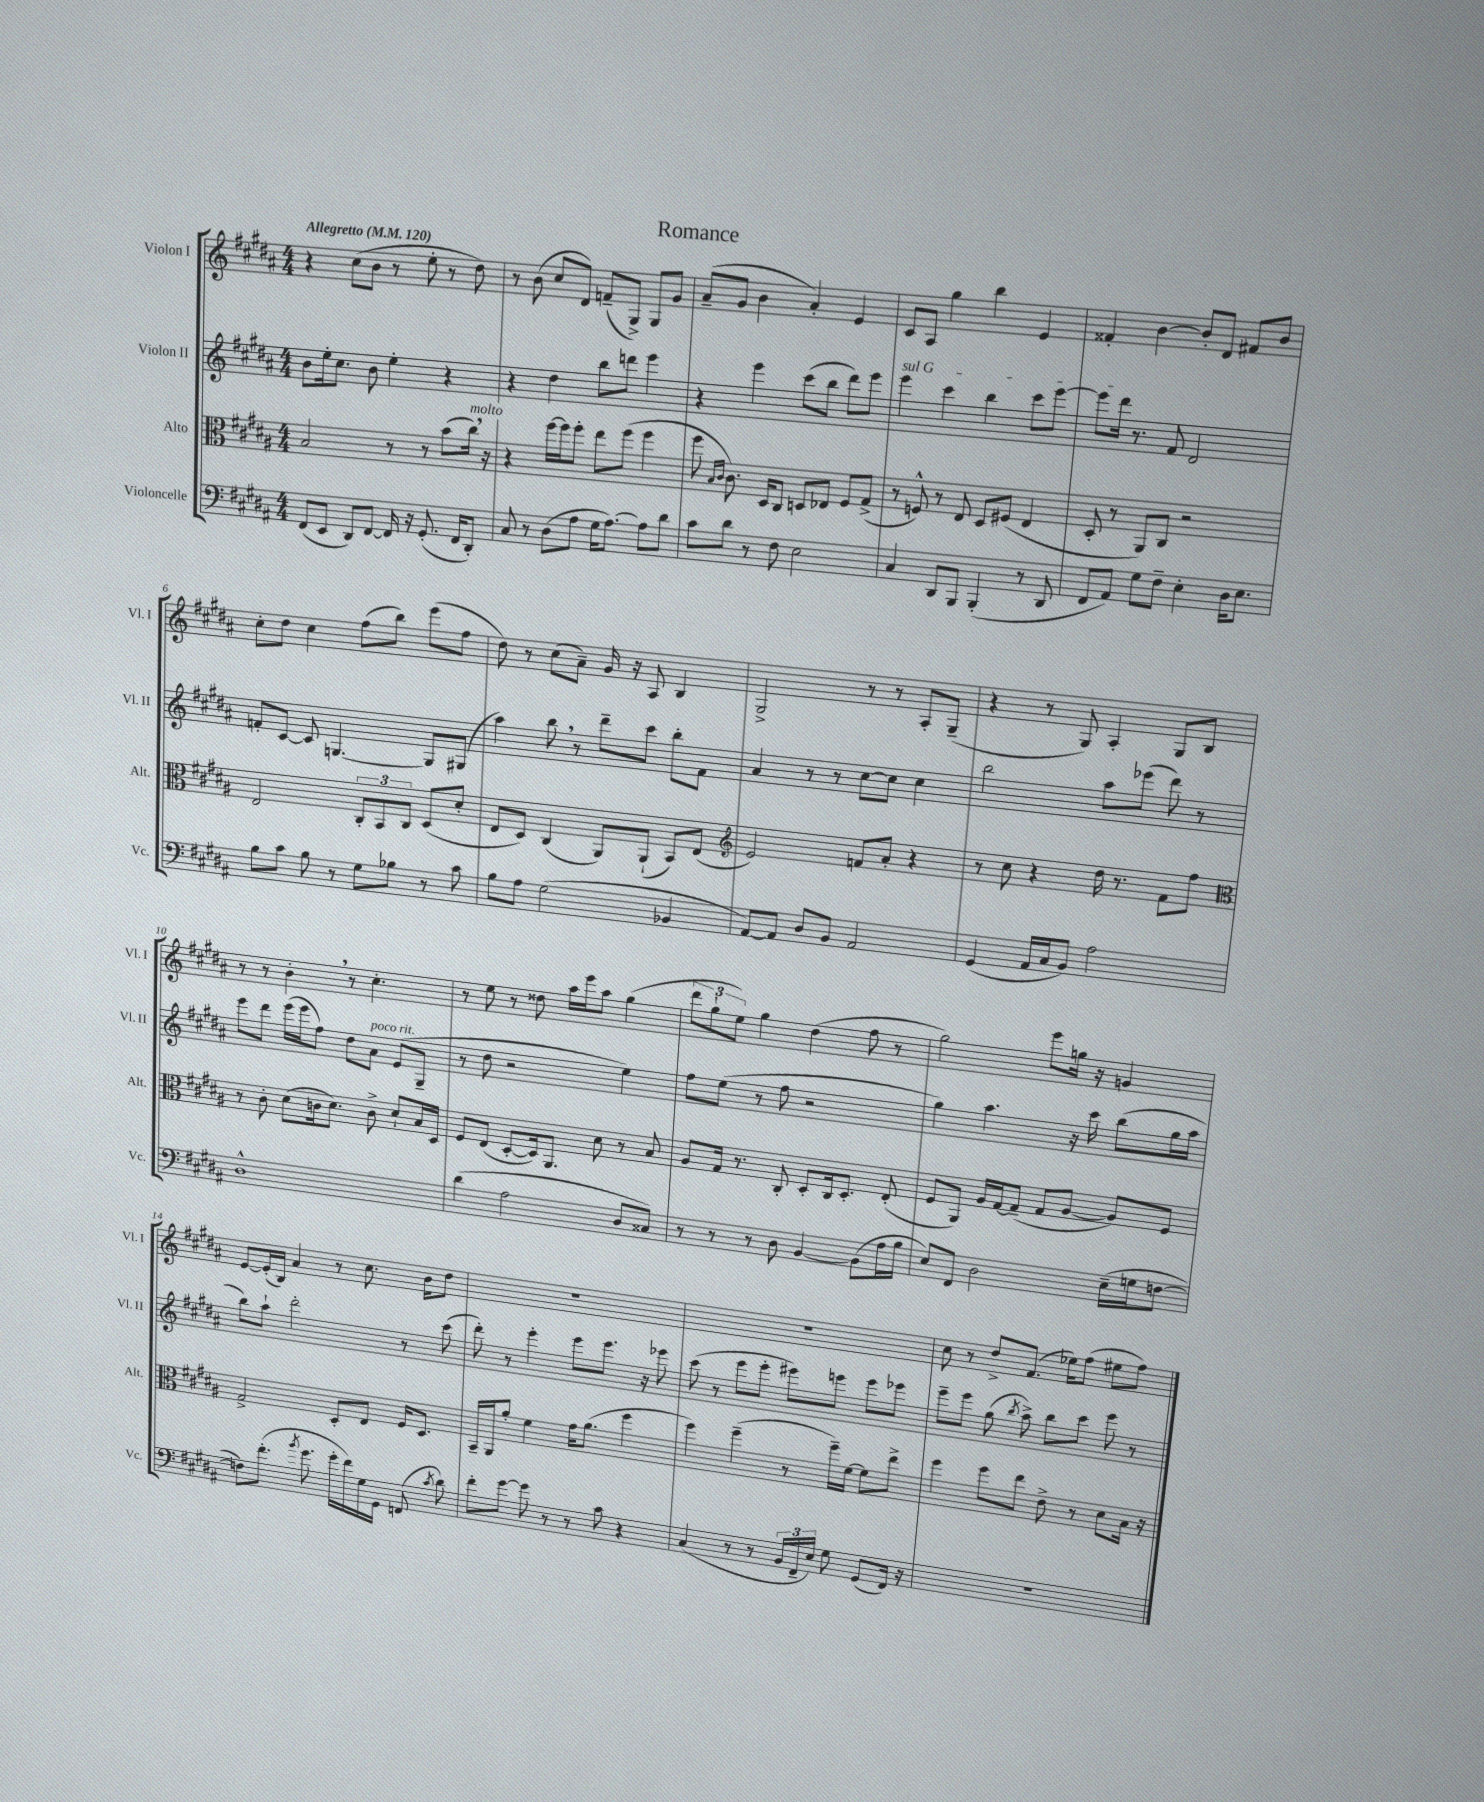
\header { title = "Romance" }
<<
\new StaffGroup <<
\new Staff = "s0" \with { instrumentName = "Violon I" shortInstrumentName = "Vl. I" } {
    \clef treble \key b \major \numericTimeSignature \time 4/4 \tempo "Allegretto" 4 = 120
    \autoBeamOff r4 cis''8[( b'8] r8 e''8-. r8 dis''8) |
    r8 b'8( cis''8[ dis'8]) f'8[--( gis8]->) gis8[ gis'8] |
    ais'8[--( gis'8] b'4 ais'4-.) e'4 |
    cis'8[ ais8] gis''4 b''4 e'4 |
    fisis'4-. b'4~ b'8[-. dis'8] fis'8[ b'8] |
    cis''8[-. dis''8] cis''4 fis''8[( b''8]) e'''8[( fis''8] |
    dis''8) r8 cis''8[( ais'8]--) gis'16 r16 ais8 b4 |
    gis2-> r8 r8 ais8[-. gis8]--( |
    r4 r8 gis8) ais4-. gis8[ b8] |
    r8 r8 b'4-. \breathe r8 cis''4.-. |
    r8 e''8 r8 disis''8 ais''16[ e'''16 ais''8] gis''4( |
    \tuplet 3/2 { dis'''8[ gis''8-! e''8]) } gis''4 dis''4( fis''8 r8 |
    gis''2) e'''8[ g''16] r16 g'4 |
    e'8[~ e'16-.( b16]) ais'4 r8 cis''8. b'16[ dis''8] |
    r1 |
    r1 |
    cis''8 r8 dis''8[-> fis'8.]( ees''16[) fis''8]( eis''8[ fis''8]) \bar "|." |
}
\new Staff = "s1" \with { instrumentName = "Violon II" shortInstrumentName = "Vl. II" } {
    \clef treble \key b \major \numericTimeSignature \time 4/4
    \autoBeamOff b'8[ e''16-. cis''8.] b'8 e''4-. r4 |
    r4 dis''4 b''8[ d'''8] e'''4 |
    r4 e'''4 cis'''8[( b''8] dis'''8[) e'''8] |
    \once \override TextSpanner.bound-details.left.text = \markup { \italic "sul G" } e'''4\startTextSpan cis'''4 b''4 cis'''8[ e'''8]~ |
    e'''8[ dis'''16]\stopTextSpan r8. fis'8 dis'2 |
    f'8[-. cis'8]~ cis'8 g4.~ g8[ gis8]( |
    ais''4) b''8 \breathe r8 dis'''8[-- cis'''8] b''8[-. fis'8] |
    ais'4 r8 r8 cis''8[~ cis''8] cis''4 |
    b''2 ais''8[ ees'''8]( dis'''8) r8 |
    e'''8[ dis'''8] e'''16[( e'''16 fis''8]) dis''8[ ais'8]^\markup { \italic "poco rit." } e'8[( gis8]-- |
    r8 dis''8 r2 e''4) |
    fis''8[ e''8]( r8 fis''8 r2 |
    gis''4) ais''4. r16 cis'''16 b''8[( gis''16 ais''16] |
    b''8[) ais''8]-! dis'''2-. r8 cis'''8( |
    dis'''8-.) r8 e'''4-. e'''8[ e'''8.] r16 ees'''8 |
    cis'''8( r8 e'''8[ e'''8]-. eis'''8[) e'''8] e'''8[ ees'''8] |
    e'''8[-- e'''8] gis''8( \acciaccatura { b''8 } ais''8->) b''8[ cis'''8] e'''8 r8 \bar "|." |
}
\new Staff = "s2" \with { instrumentName = "Alto" shortInstrumentName = "Alt." } {
    \clef alto \key b \major \numericTimeSignature \time 4/4
    \autoBeamOff b2 r8 r8 b'8[( cis''16]^\markup { \italic "molto" }) \breathe r16 |
    r4 fis''16[~ fis''16 fis''8]-. e''8[ fis''8]( fis''4 |
    fis''8 \grace { b16[ cis'16] } cis'8.) dis16[ cis8] d8[ ees8] fis8[ gis8]->( |
    r8 f8-^) r8 e8 dis8[ fis8]( e4 |
    dis8-. r8 ais,8[) cis8] r2 |
    e2 \tuplet 3/2 { cis8[-. b,8 cis8] } dis8[( dis'8]-. |
    e8[ dis8]) cis4( ais,8[) ais,8]-!( b,8[) e8]( |
    \clef treble e'2) f'8[ ais'8]-. r4 |
    r8 cis''8 r4 dis''16 r8. fis'8[ fis''8] |
    \clef alto r8 cis'8-. dis'8[( c'16 dis'8.]) c'8-> dis'8[-! b16 dis16] |
    fis8[ e8]( dis8[~-. dis16) ais,8.] dis'8 r8 b8 |
    ais8[ gis16] r8. cis8-. dis8[-. cis16 dis8.]-. e8-.( |
    fis8[ ais,8]) ais16[ gis16~ gis8]--( gis8[ ais8]~ ais8[) fis8] |
    gis2-> dis8[-. e8] fis16[ dis8.] |
    b,16[-- ais,16 ais'8]-. fis'4 gis'16[ ais'8.]( fis''4 |
    fis''4) fis''4--( r8 fis''16[--) fis'16]~ fis'8[ e''8]-> |
    fis''4 fis''8[ e''8] e'8-> r8 dis'8[ b16] r16 \bar "|." |
}
\new Staff = "s3" \with { instrumentName = "Violoncelle" shortInstrumentName = "Vc." } {
    \clef bass \key b \major \numericTimeSignature \time 4/4
    \autoBeamOff fis,8[( e,8] dis,8[) fis,8]~ fis,16 r16 gis,8.-.( fis,16[ dis,8]-.) |
    cis8 r8 dis8[( ais8] gis16[ ais8.]~) ais8[ dis'8] |
    cis'8[ dis'8] r8 fis8 e2 |
    cis4 dis,8[ b,,8] b,,4-.( r8 dis,8 |
    fis,8[ ais,8]) gis8[ fis8]-- e4-. dis16[ e8.] |
    b8[ cis'8] b8 r8 gis8[ bes8] r8 cis'8 |
    b8[ ais8] gis2( bes,4 |
    ais,8[~) ais,8] dis8[ b,8] ais,2 |
    gis,4( ais,16[ cis16 b,8]) ais2 |
    dis1-^ |
    dis'4( ais2 dis8[ cisis8]) |
    r8 r8 r8 dis8 b,4~ b,8[( ais16 b16] |
    e8[) fis,8] dis2 e16[--( g16 f8]~ |
    f8[) fis'8.]-.( \acciaccatura { b'8 } gis'8. gis'16[-. fis'16) gis16 gis,16] f,8( \acciaccatura { cis'8 } dis'8) |
    fis'8[-. gis'8]~ gis'8 r8 r8 cis'8 r4 |
    cis4( r8 r8 \tuplet 3/2 { b,16[ fis,16-- e16]) } gis8 gis,8[( fis,16]) r16 |
    r1 \bar "|." |
}
>>
>>
